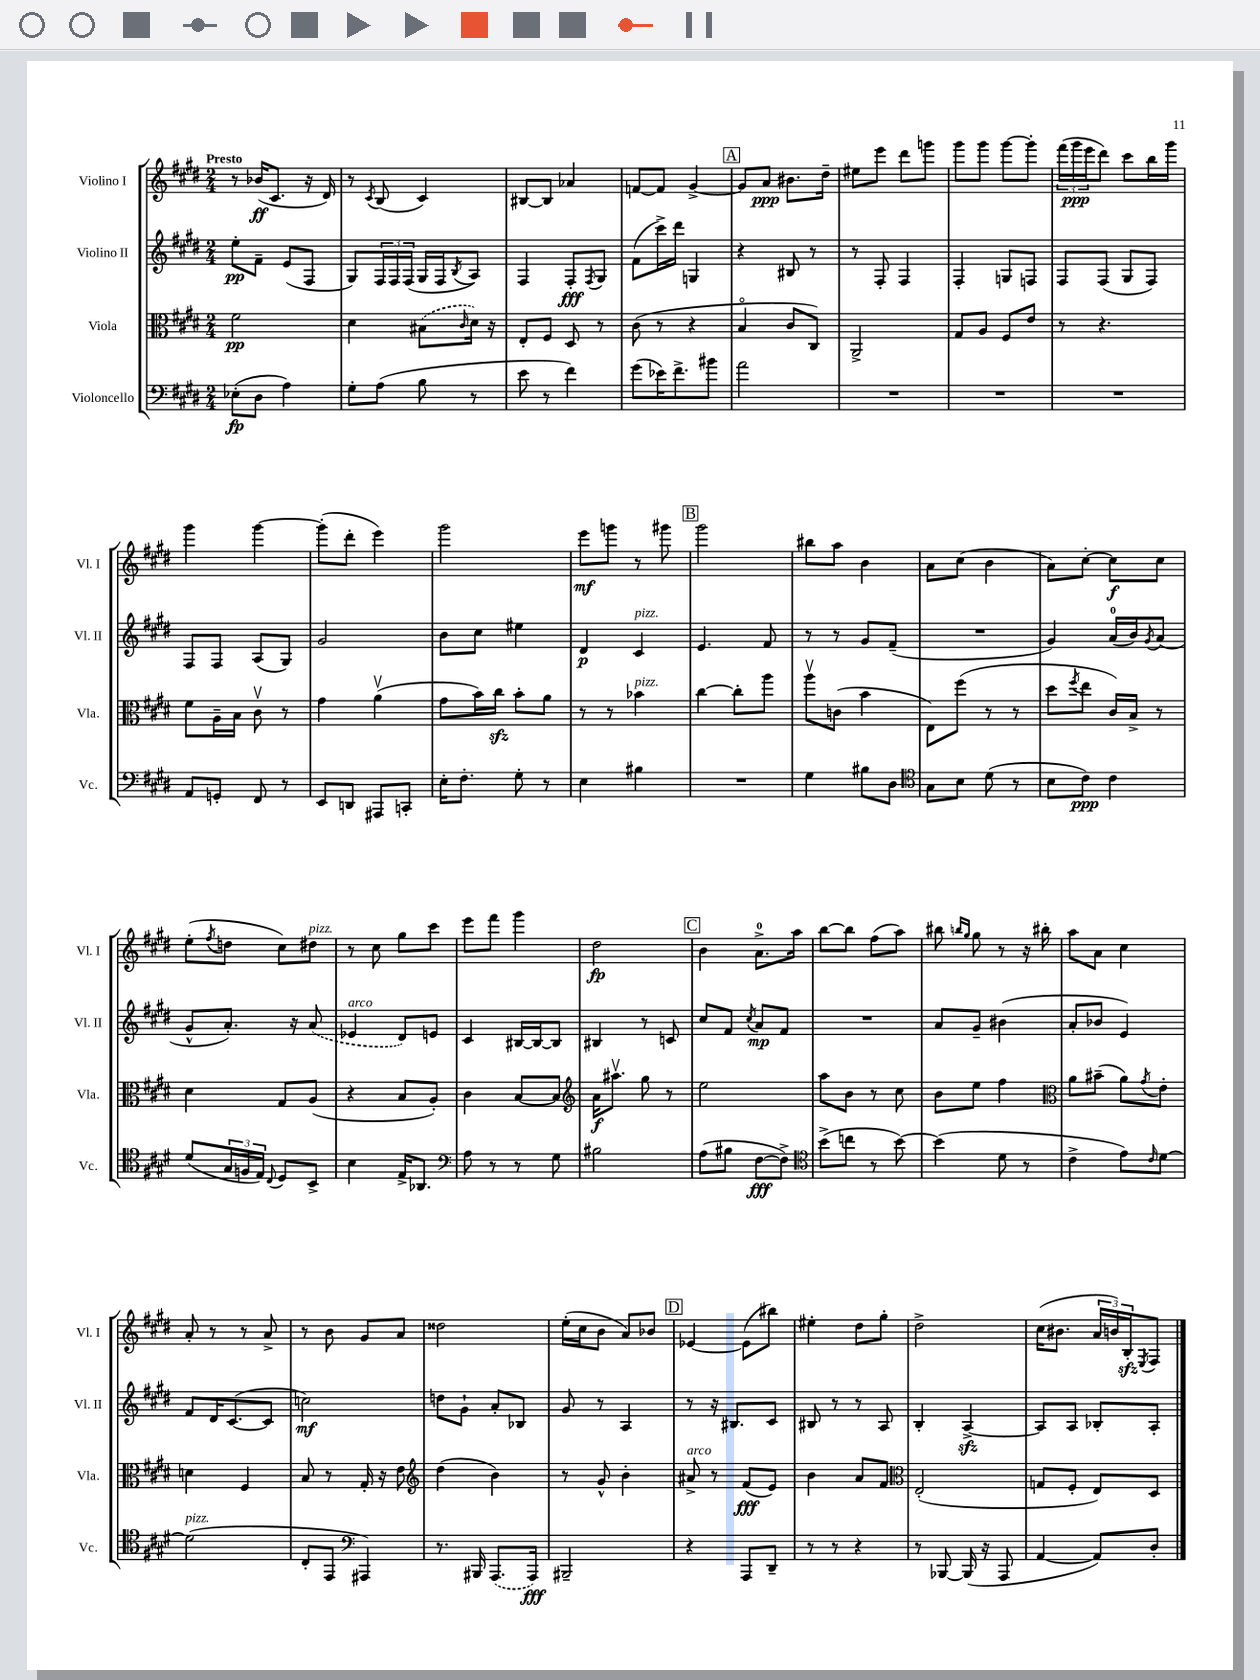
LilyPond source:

<<
\new StaffGroup <<
\new Staff = "s0" \with { instrumentName = "Violino I" shortInstrumentName = "Vl. I" } {
    \clef treble \key e \major \numericTimeSignature \time 2/4 \tempo "Presto"
    r8 bes'16\ff( cis'8. r16 dis'16) |
    r8 \acciaccatura { cis'8 } b8( cis'4) |
    bis8~ bis8 aes'4 |
    f'8~ f'8 gis'4~-> |
    \mark \markup { \box "A" } gis'8 a'8\ppp bis'8. dis''16-- |
    eis''8 e'''8 dis'''8 g'''8 |
    gis'''8 gis'''8 gis'''8~ gis'''8-. |
    \tuplet 3/2 { fis'''16( gis'''16\ppp e'''16 } dis'''8) cis'''8 b''16 gis'''16 |
    gis'''4 gis'''4~ |
    gis'''8-.( dis'''8-. e'''4) |
    gis'''2 |
    e'''8\mf g'''8 r8 gis'''8 |
    \mark \markup { \box "B" } gis'''2 |
    bis''8 a''8 b'4 |
    a'8 cis''8( b'4 |
    a'8) cis''8~-. cis''8\f cis''8 |
    e''8-.( \acciaccatura { fis''8 } d''8 cis''8) dis''8^\markup { \italic "pizz." } |
    r8 cis''8 gis''8 cis'''8 |
    e'''8 fis'''8 gis'''4 |
    dis''2\fp |
    \mark \markup { \box "C" } b'4 a'8.-0-> a''16 |
    b''8~ b''8 fis''8( a''8) |
    bis''8 \grace { b''16 gis''16 } gis''8 r8 r16 bis''16-. |
    a''8 a'8 cis''4 |
    a'8-. r8 r8 a'8-> |
    r8 b'8 gis'8 a'8 |
    disis''2 |
    e''16-.( cis''16 b'8 a'8) bes'8 |
    \mark \markup { \box "D" } ees'4~ ees'8( bis''8) |
    eis''4-. dis''8 gis''8-. |
    dis''2-> |
    cis''16( bis'8. \tuplet 3/2 { a'16 b'16) b16-.\sfz } \acciaccatura { e8 } fis8 \bar "|." |
}
\new Staff = "s1" \with { instrumentName = "Violino II" shortInstrumentName = "Vl. II" } {
    \clef treble \key e \major \numericTimeSignature \time 2/4
    e''8-.\pp fis'8-- e'8( fis8 |
    gis8) \tuplet 3/2 { fis16 fis16 fis16( } gis16 fis16 \acciaccatura { b8 } a8) |
    fis4 fis8-.\fff \acciaccatura { fis8 } gis8 |
    fis'8( cis'''16->) dis'''16 g4 |
    \mark \markup { \box "A" } r4 bis8 r8 |
    r8 fis8-. fis4 |
    fis4-. g8 f8 |
    fis8 fis8( gis8 fis8) |
    fis8 fis8 a8( gis8) |
    gis'2 |
    b'8 cis''8 eis''4 |
    dis'4\p cis'4^\markup { \italic "pizz." } |
    \mark \markup { \box "B" } e'4. fis'8 |
    r8 r8 gis'8 fis'8--( |
    R2 |
    gis'4) a'16-0( b'16) \acciaccatura { gis'8 } a'8( |
    gis'8-^ a'8.-.) r16 \once \slurDashed a'8( |
    ees'4^\markup { \italic "arco" } dis'8) e'8 |
    cis'4 bis16~ bis16~ bis8 |
    bis4 r8 c'8 |
    \mark \markup { \box "C" } cis''8 fis'8 \acciaccatura { cis''8 } a'8\mp fis'8 |
    R2 |
    a'8 gis'8-- bis'4( |
    a'8-. bes'8 e'4) |
    fis'8 dis'16 cis'8.~( cis'8 |
    c''2\mf) |
    d''8 gis'8-! a'8-. bes8 |
    gis'8 r8 a4 |
    \mark \markup { \box "D" } r8 r16 bis8. cis'8 |
    bis8 r8 r8 a8 |
    b4-. a4~->\sfz |
    a8 a8 bes8-. a8-. \bar "|." |
}
\new Staff = "s2" \with { instrumentName = "Viola" shortInstrumentName = "Vla." } {
    \clef alto \key e \major \numericTimeSignature \time 2/4
    fis'2\pp |
    dis'4 \once \slurDashed bis8( \grace { cis'16 } dis'16) r16 |
    e8-. fis8 dis8 r8 |
    cis'8( r8 r4 |
    \mark \markup { \box "A" } b4\flageolet cis'8 cis8) |
    a,2-> |
    gis8 a8 fis8 e'8 |
    r8 r4. |
    fis'8 a16-- b16 cis'8\upbow r8 |
    gis'4 a'4\upbow( |
    gis'8 b'16) cis''16\sfz b'8-. a'8 |
    r8 r8 bes'4^\markup { \italic "pizz." } |
    \mark \markup { \box "B" } cis''4~ cis''8-. a''8 |
    a''8\upbow c'8( b'4 |
    e8) fis''8( r8 r8 |
    dis''8 \acciaccatura { fis''8 } e''8 cis'16) b16-> r8 |
    dis'4 gis8 a8( |
    r4 b8 a8-.) |
    cis'4 b8~ b8 |
    \clef treble a'16\f ais''8.\upbow gis''8 r8 |
    \mark \markup { \box "C" } e''2 |
    a''8 b'8 r8 cis''8 |
    b'8 e''8 fis''4 |
    \clef alto a'8 bis'8--( a'8) \acciaccatura { gis'8 } e'8-. |
    d'4 fis4 |
    b8 r8 gis16-. r16 e'8 |
    \clef treble dis''4( b'4) |
    r8 gis'8-^ b'4-. |
    \mark \markup { \box "D" } ais'8->^\markup { \italic "arco" } r8 fis'8\fff( e'8) |
    b'4 a'8 fis'8 |
    \clef alto e2-.( |
    g8 fis8-. e8) dis8 \bar "|." |
}
\new Staff = "s3" \with { instrumentName = "Violoncello" shortInstrumentName = "Vc." } {
    \clef bass \key e \major \numericTimeSignature \time 2/4
    ees8-.\fp( dis8 a4) |
    gis8-. a8( b8 r8 |
    e'8 r8 fis'4) |
    gis'8( ees'16) fis'8.-> bis'8 |
    \mark \markup { \box "A" } a'2 |
    R2 |
    R2 |
    R2 |
    a,8 g,8-. fis,8 r8 |
    e,8 d,8 ais,,8 c,8-. |
    e16-. fis8.-. gis8-. r8 |
    e4 bis4 |
    \mark \markup { \box "B" } R2 |
    gis4 bis8 dis8 |
    \clef tenor gis8 b8 dis'8( r8 |
    b8 cis'8\ppp) cis'4 |
    dis'8( \tuplet 3/2 { gis16 f16 e16) } \appoggiatura { cis8 } dis8 b,8-> |
    b4 e16-> aes,8. |
    \clef bass a8 r8 r8 gis8 |
    bis2 |
    \mark \markup { \box "C" } a8( bis8 fis8~\fff fis8->) |
    \clef tenor b'8->( c''8 r8 b'8~) |
    b'4( dis'8 r8 |
    cis'4-> e'8) \grace { cis'16 } dis'8~ |
    dis'2^\markup { \italic "pizz." }( |
    cis8-. e,8 \clef bass ais,,4) |
    r8. bis,,16 \once \slurDashed a,,8.( a,,16\fff) |
    bis,,2-- |
    \mark \markup { \box "D" } r4 a,,8 dis,8-- |
    r8 r8 r4 |
    r8 bes,,8~ bes,,16( r16 a,,8 |
    a,4~ a,8) dis8-. \bar "|." |
}
>>
>>
\layout { \context { \Score \remove "Bar_number_engraver" } }
